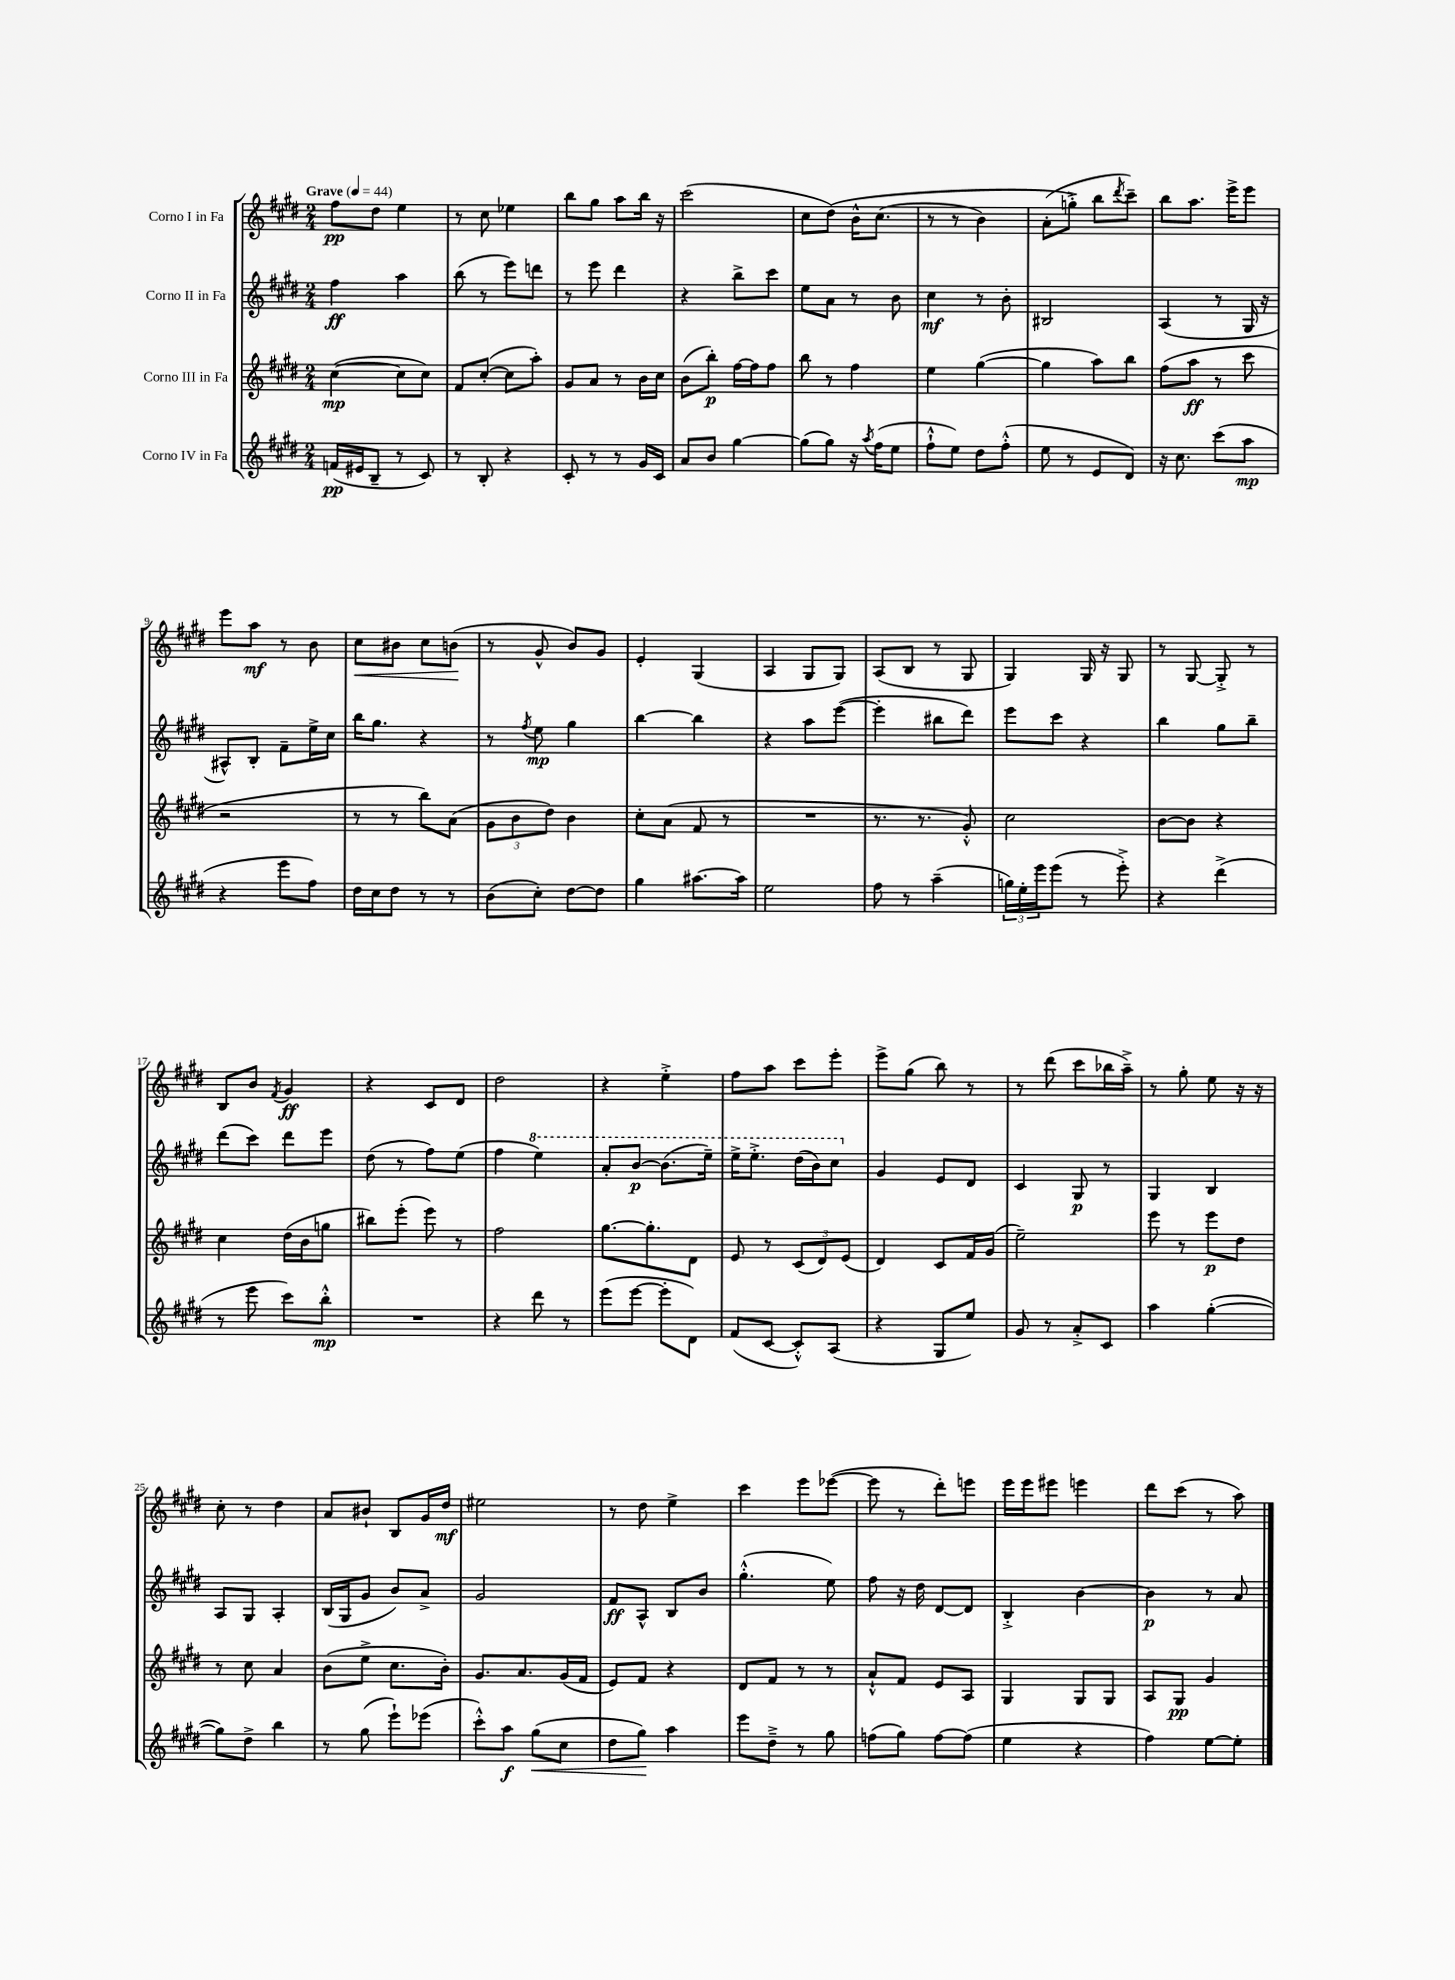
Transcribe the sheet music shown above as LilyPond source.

<<
\new StaffGroup <<
\new Staff = "s0" \with { instrumentName = "Corno I in Fa" } {
    \clef treble \key e \major \numericTimeSignature \time 2/4 \tempo "Grave" 4 = 44
    fis''8\pp dis''8 e''4 |
    r8 cis''8 ees''4 |
    b''8 gis''8 a''8 b''16 r16 |
    cis'''2( |
    cis''8 dis''8)\( b'16-^ cis''8.( |
    r8 r8 b'4) |
    a'8-.( g''8-.->\) b''8 \acciaccatura { dis'''8 } cis'''8--) |
    b''8 a''8. e'''16-> e'''8 |
    e'''8 a''8\mf r8 b'8 |
    cis''8\< bis'8 cis''8 b'8\!( |
    r8 gis'8-^ b'8) gis'8 |
    e'4-. gis4( |
    a4 gis8 gis8) |
    a8( b8 r8 gis8 |
    gis4) gis16 r16 gis8 |
    r8 gis8~ gis8-.-> r8 |
    b8 b'8 \acciaccatura { fis'8 } gis'4\ff |
    r4 cis'8 dis'8 |
    dis''2 |
    r4 e''4-.-> |
    fis''8 a''8 cis'''8 e'''8-. |
    e'''8-> gis''8( b''8) r8 |
    r8 dis'''8( cis'''8 bes''16 a''16--->) |
    r8 gis''8-. e''8 r16 r16 |
    cis''8-. r8 dis''4 |
    a'8 bis'8-! b8 gis'16 dis''16\mf |
    eis''2 |
    r8 dis''8 e''4-> |
    cis'''4 e'''8 ees'''8~( |
    ees'''8 r8 dis'''8-.) e'''8 |
    e'''16 e'''16 eis'''8 e'''4 |
    dis'''8 cis'''8( r8 a''8) \bar "|." |
}
\new Staff = "s1" \with { instrumentName = "Corno II in Fa" } {
    \clef treble \key e \major \numericTimeSignature \time 2/4
    fis''4\ff a''4 |
    b''8( r8 e'''8) d'''8 |
    r8 e'''8 dis'''4 |
    r4 b''8-> cis'''8 |
    e''8 a'8 r8 b'8 |
    cis''4\mf r8 b'8-. |
    bis2 |
    a4( r8 gis16 r16 |
    ais8-^) b8-. fis'8-- e''16-> cis''16 |
    b''16 gis''8. r4 |
    r8 \acciaccatura { fis''8 } e''8\mp gis''4 |
    b''4~ b''4 |
    r4 a''8 e'''8~( |
    e'''4-. bis''8 dis'''8) |
    e'''8 cis'''8 r4 |
    b''4 gis''8 b''8-- |
    dis'''8( cis'''8) dis'''8 e'''8 |
    dis''8( r8 fis''8) e''8( |
    fis''4 \ottava #1 e'''4) |
    a''8-. b''8~\p b''8.( e'''16--) |
    e'''16-> e'''8.-.-> dis'''16( b''16) cis'''8 \ottava #0 |
    gis'4 e'8 dis'8 |
    cis'4 gis8\p r8 |
    gis4 b4 |
    a8 gis8 a4-. |
    b16( gis16 gis'8 b'8) a'8-> |
    gis'2 |
    fis'8\ff a8-^ b8 b'8 |
    gis''4.-.-^( e''8) |
    fis''8 r16 dis''16 dis'8~ dis'8 |
    b4-.-> b'4~ |
    b'4\p r8 a'8 \bar "|." |
}
\new Staff = "s2" \with { instrumentName = "Corno III in Fa" } {
    \clef treble \key e \major \numericTimeSignature \time 2/4
    cis''4~\mp( cis''8 cis''8) |
    fis'8 cis''8~-.( cis''8 a''8-.) |
    gis'8 a'8 r8 b'16 cis''16 |
    b'8( b''8-.\p) fis''16~ fis''16 fis''8 |
    b''8 r8 fis''4 |
    e''4 gis''4~( |
    gis''4 a''8) b''8 |
    fis''8( a''8\ff r8 cis'''8 |
    r2 |
    r8 r8 b''8) a'8( |
    \tuplet 3/2 { gis'8 b'8 dis''8) } b'4 |
    cis''8-. a'8( fis'8 r8 |
    R2 |
    r8. r8. gis'8-.-^) |
    cis''2 |
    b'8~ b'8 r4 |
    cis''4 dis''16( b'16 g''8 |
    bis''8) e'''8-.( e'''8) r8 |
    fis''2 |
    gis''8.~ gis''8.-. dis'8 |
    e'8 r8 \tuplet 3/2 { cis'8( dis'8) e'8( } |
    dis'4) cis'8 fis'16 gis'16( |
    e''2--) |
    e'''8 r8 e'''8\p dis''8 |
    r8 cis''8 a'4 |
    b'8( e''8-> cis''8. b'16-.) |
    gis'8. a'8. gis'16( fis'16 |
    e'8) fis'8 r4 |
    dis'8 fis'8 r8 r8 |
    a'8-!-^ fis'8 e'8 a8 |
    gis4 gis8 gis8 |
    a8 gis8\pp gis'4 \bar "|." |
}
\new Staff = "s3" \with { instrumentName = "Corno IV in Fa" } {
    \clef treble \key e \major \numericTimeSignature \time 2/4
    f'16\pp( eis'16 b8-- r8 cis'8) |
    r8 b8-. r4 |
    cis'8-. r8 r8 gis'16 cis'16 |
    a'8 b'8 gis''4~ |
    gis''8( gis''8) r16 \acciaccatura { a''8 } fis''16( e''8 |
    fis''8-!-^ e''8) dis''8 fis''8-.-^( |
    e''8 r8 e'8 dis'8) |
    r16 cis''8. cis'''8( a''8\mp |
    r4 e'''8 fis''8) |
    dis''16 cis''16 dis''8 r8 r8 |
    b'8( cis''8-.) dis''8~ dis''8 |
    gis''4 ais''8.~ ais''16 |
    e''2 |
    fis''8 r8 a''4--( |
    \tuplet 3/2 { g''16) e''16-. e'''16 } e'''8( r8 e'''8-.->) |
    r4 dis'''4->( |
    r8 e'''8 cis'''8) b''8-.-^\mp |
    R2 |
    r4 dis'''8 r8 |
    e'''8( e'''8~ e'''8-. dis'8) |
    fis'8( cis'8~ cis'8-.-^) a8( |
    r4 gis8 e''8) |
    gis'8 r8 a'8-.-> cis'8 |
    a''4 gis''4~-.( |
    gis''8) dis''8-> b''4 |
    r8 gis''8( e'''8-!) ees'''8( |
    cis'''8-.-^) a''8\f gis''8\<( cis''8 |
    dis''8 gis''8\!) a''4 |
    e'''8 dis''8---> r8 gis''8 |
    f''8( gis''8) f''8~ f''8( |
    e''4 r4 |
    fis''4) e''8~ e''8-. \bar "|." |
}
>>
>>
